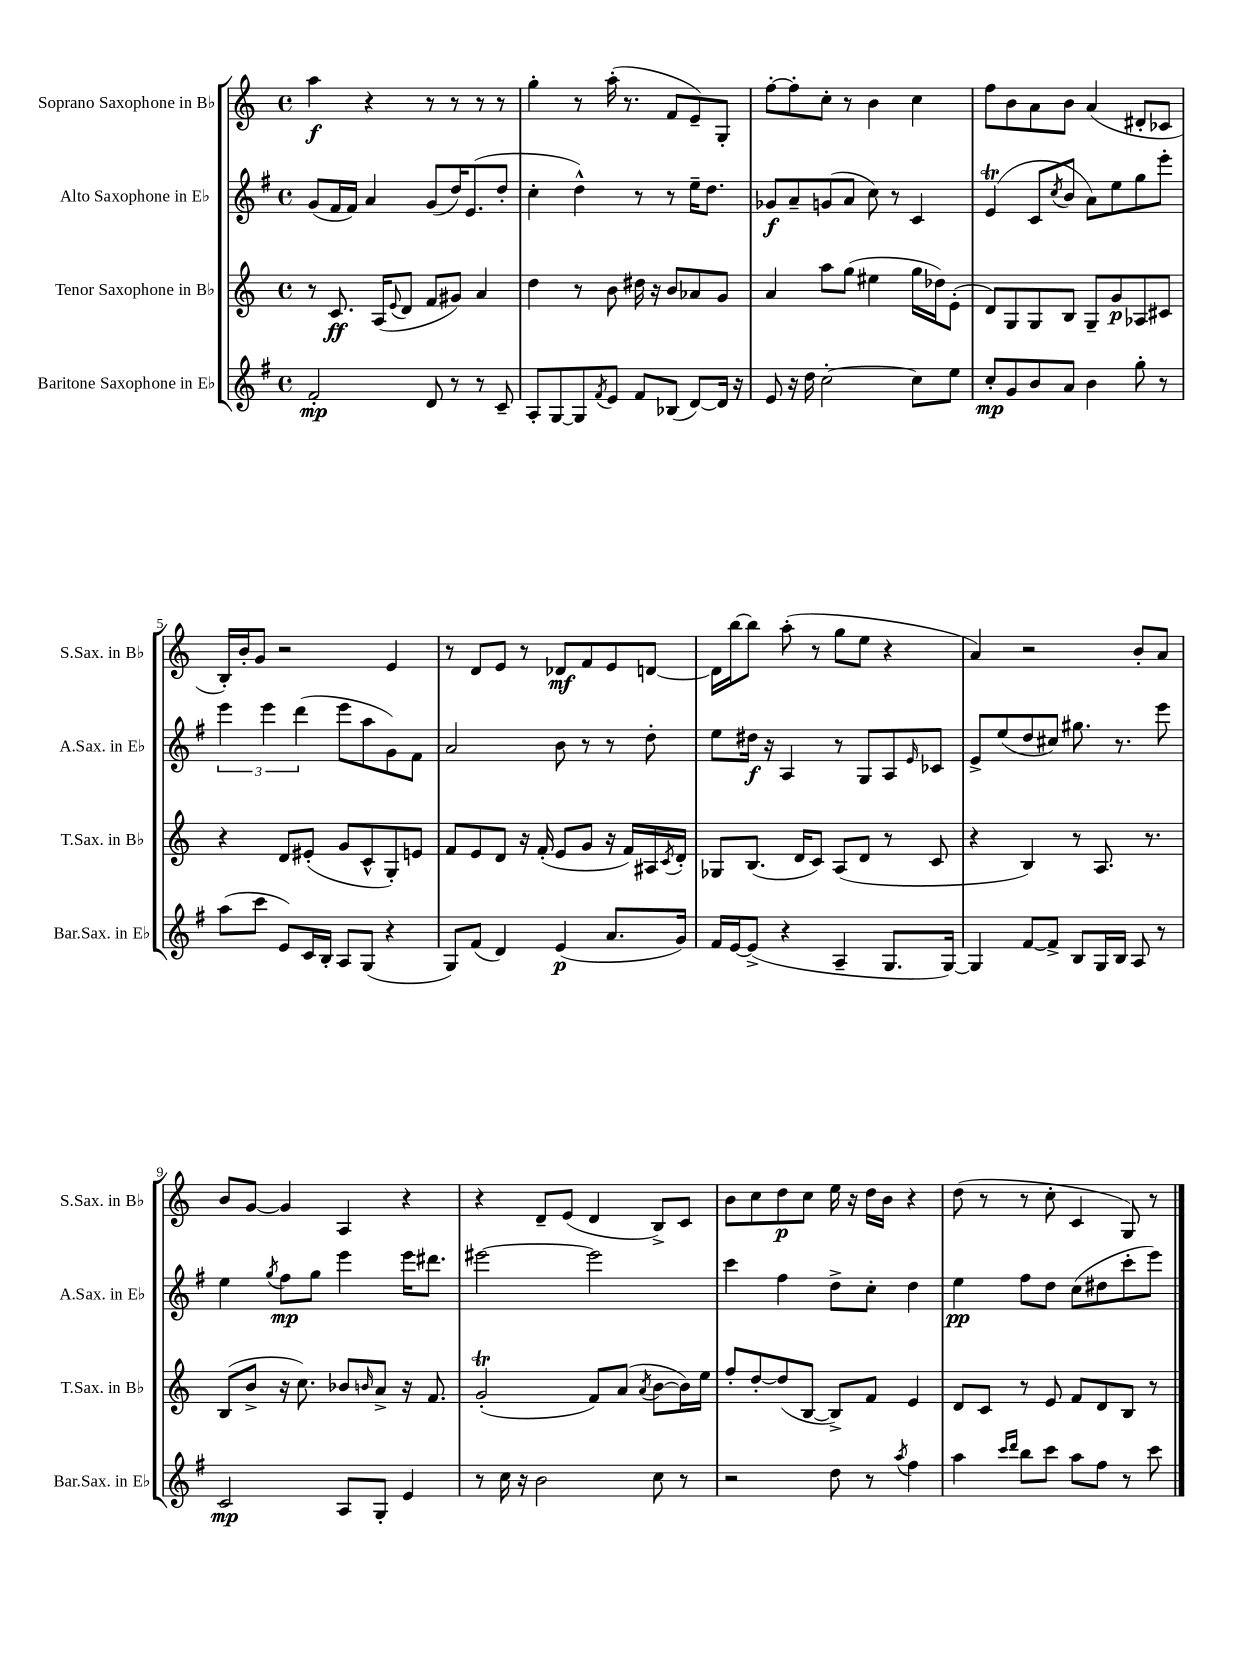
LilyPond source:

<<
\new StaffGroup <<
\new Staff = "s0" \with { instrumentName = "Soprano Saxophone in Bb" shortInstrumentName = "S.Sax. in Bb" } {
    \clef treble \key c \major \defaultTimeSignature \time 4/4
    a''4\f r4 r8 r8 r8 r8 |
    g''4-. r8 a''16-.( r8. f'8 e'8--) g8-. |
    f''8~-. f''8-. c''8-. r8 b'4 c''4 |
    f''8 b'8 a'8 b'8 a'4( dis'8-. ces'8 |
    b16-.) b'16-. g'8 r2 e'4 |
    r8 d'8 e'8 r8 des'8\mf f'8 e'8 d'8~ |
    d'16 b''16~ b''8 a''8-.( r8 g''8 e''8 r4 |
    a'4) r2 b'8-. a'8 |
    b'8 g'8~ g'4 a4 r4 |
    r4 d'8-- e'8( d'4 b8->) c'8 |
    b'8 c''8 d''8\p c''8 e''16 r16 d''16 b'16 r4 |
    d''8( r8 r8 c''8-. c'4 g8) r8 \bar "|." |
}
\new Staff = "s1" \with { instrumentName = "Alto Saxophone in Eb" shortInstrumentName = "A.Sax. in Eb" } {
    \clef treble \key g \major \defaultTimeSignature \time 4/4
    g'8( fis'16 fis'16) a'4 g'8( d''16) e'8.( d''8-. |
    c''4-. d''4-^) r8 r8 e''16-- d''8. |
    ges'8\f a'8-- g'8( a'8 c''8) r8 c'4 |
    e'4\trill( c'8 \acciaccatura { c''8 } b'8 a'8) e''8 g''8 e'''8-. |
    \tuplet 3/2 { e'''4 e'''4 d'''4( } e'''8 a''8 g'8) fis'8 |
    a'2 b'8 r8 r8 d''8-. |
    e''8 dis''16\f r16 a4 r8 g8 a8 \grace { e'16 } ces'8 |
    e'8-> e''8( d''8 cis''8) gis''8. r8. e'''8 |
    e''4 \acciaccatura { g''8 } fis''8\mp g''8 e'''4 e'''16 dis'''8. |
    eis'''2~ eis'''2 |
    c'''4 fis''4 d''8-> c''8-. d''4 |
    e''4\pp fis''8 d''8 c''8( dis''8 c'''8-. e'''8) \bar "|." |
}
\new Staff = "s2" \with { instrumentName = "Tenor Saxophone in Bb" shortInstrumentName = "T.Sax. in Bb" } {
    \clef treble \key c \major \defaultTimeSignature \time 4/4
    r8 c'8.\ff a16( \appoggiatura { e'8 } d'8 f'8 gis'8) a'4 |
    d''4 r8 b'8 dis''16 r16 b'8 aes'8 g'8 |
    a'4 a''8 g''8( eis''4 g''16 des''16) e'8-.( |
    d'8) g8 g8 b8 g8-- g'8\p aes8 cis'8 |
    r4 d'8 eis'8-.( g'8 c'8-^ g8-.) e'8 |
    f'8 e'8 d'8 r16 f'16-.( e'8 g'8 r16 f'16) ais16 \acciaccatura { c'8 } d'16-. |
    ges8 b8.( d'16 c'8) a8( d'8 r8 c'8 |
    r4 b4) r8 a8. r8. |
    b8( b'8-> r16 c''8.) bes'8 \grace { b'16 } a'8-> r16 f'8. |
    g'2-.\trill( f'8) a'8( \acciaccatura { a'8 } b'8~ b'16) e''16 |
    f''8-. d''8~-. d''8( b8~ b8->) f'8 e'4 |
    d'8 c'8 r8 e'8 f'8 d'8 b8 r8 \bar "|." |
}
\new Staff = "s3" \with { instrumentName = "Baritone Saxophone in Eb" shortInstrumentName = "Bar.Sax. in Eb" } {
    \clef treble \key g \major \defaultTimeSignature \time 4/4
    fis'2-.\mp d'8 r8 r8 c'8-- |
    a8-. g8~ g8 \acciaccatura { fis'8 } e'8 fis'8 bes8( d'8~) d'16 r16 |
    e'8 r16 d''16 c''2~-. c''8 e''8 |
    c''8-.\mp g'8 b'8 a'8 b'4 g''8-. r8 |
    a''8( c'''8 e'8) c'16 b16-. a8 g8( r4 |
    g8) fis'8( d'4) e'4\p( a'8. g'16) |
    fis'16 e'16~ e'8->( r4 a4-- g8. g16~) |
    g4 fis'8~ fis'8-> b8 g16 b16 a8 r8 |
    c'2\mp a8 g8-. e'4 |
    r8 c''16 r16 b'2 c''8 r8 |
    r2 d''8 r8 \acciaccatura { a''8 } fis''4 |
    a''4 \grace { c'''16 d'''16 } b''8 c'''8 a''8 fis''8 r8 c'''8 \bar "|." |
}
>>
>>
